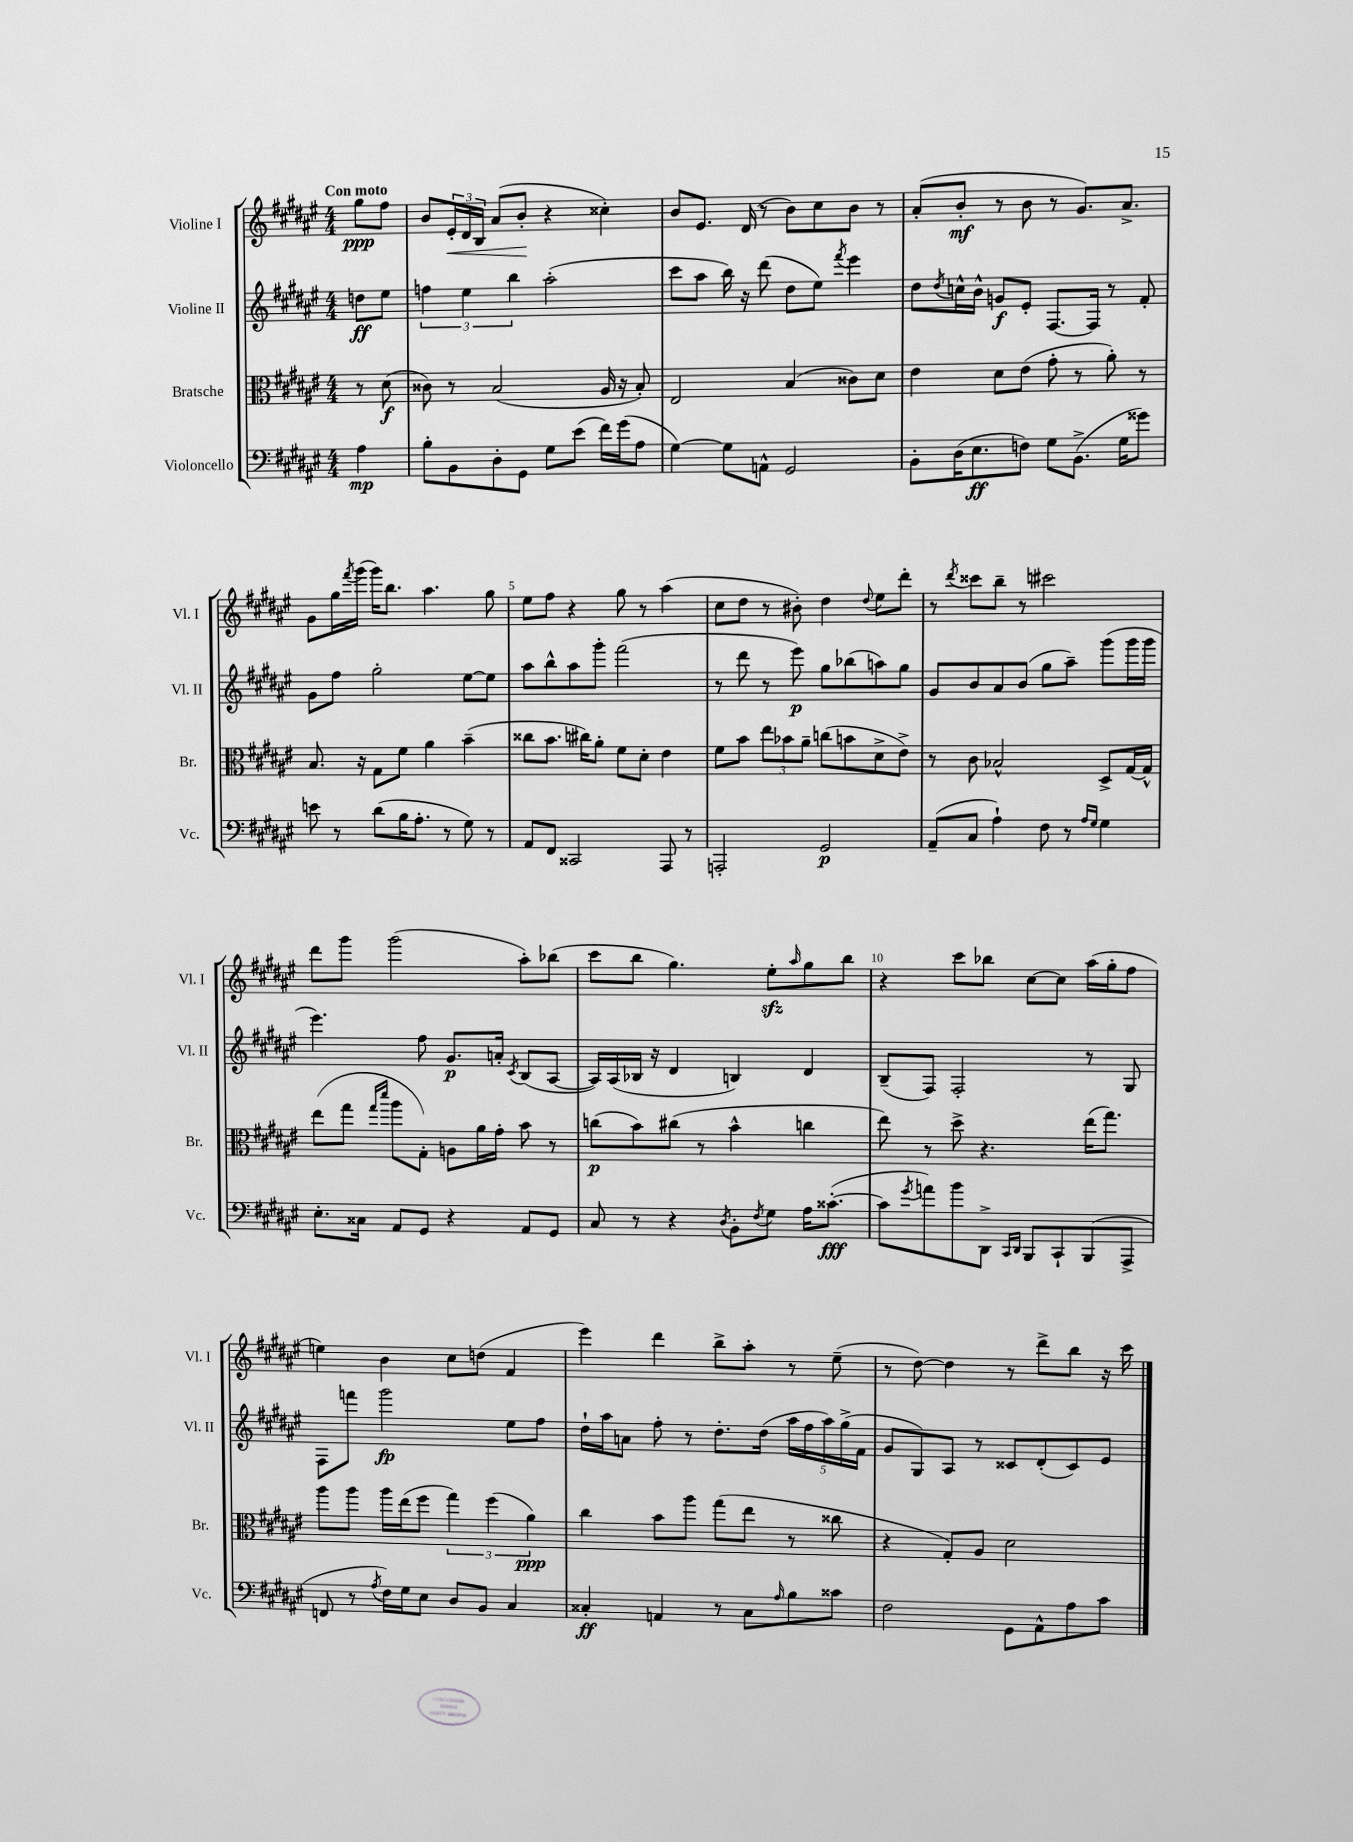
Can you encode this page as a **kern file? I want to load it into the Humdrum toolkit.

**kern	**dynam	**kern	**dynam	**kern	**dynam	**kern	**dynam
*part4	*part4	*part3	*part3	*part2	*part2	*part1	*part1
*staff4	*staff4	*staff3	*staff3	*staff2	*staff2	*staff1	*staff1
*I"Violoncello	*	*I"Bratsche	*	*I"Violine II	*	*I"Violine I	*
*I'Vc.	*	*I'Br.	*	*I'Vl. II	*	*I'Vl. I	*
*clefF4	*	*clefC3	*	*clefG2	*	*clefG2	*
*k[f#c#g#d#a#e#]	*	*k[f#c#g#d#a#e#]	*	*k[f#c#g#d#a#e#]	*	*k[f#c#g#d#a#e#]	*
*M4/4	*	*M4/4	*	*M4/4	*	*M4/4	*
=	=	=	=	=	=	=	=
!	!	!	!	!	!	!LO:TX:a:B:t=Con moto	!
4A#\	mp	8r	.	8ddn\L	ff	8gg#\L	ppp
.	.	(8d#\	f	8ee#\J	.	8ff#\J	.
=1	=1	=1	=1	=1	=1	=1	=1
8B'\L	.	8c##X\)	.	6ffn\	.	8b/L	.
!	!	!	!	!	!	!	!LO:HP:b
8BB\	.	8r	.	.	.	24e#'/L	<
.	.	.	.	6ee#\	.	24d#/	.
.	.	.	.	.	.	24B/JJ	.
8D#'\	.	(2B/	.	.	.	(8a#/L	.
.	.	.	.	6bb\	.	.	.
8GG#\J	.	.	.	.	.	8b'/J	.
8G#\L	.	.	.	(2aa#'\	.	4r	[
(8e#\J	.	.	.	.	.	.	.
16f#\LL)	.	16A#/	.	.	.	4cc##X'\)	.
(16g#\J	.	16r	.	.	.	.	.
8A#\J	.	8B'/)	.	.	.	.	.
=2	=2	=2	=2	=2	=2	=2	=2
[4G#\)	.	2E#/	.	8ccc#\L	.	8b/L	.
.	.	.	.	8aa#\J	.	8.e#/J	.
8G#\L]	.	.	.	16bb\)	.	.	.
.	.	.	.	16r	.	(16d#/	.
8AAn^^\J	.	.	.	(8ddd#\	.	8r	.
2GG#/	.	(4B/	.	8dd#\L	.	8b\L)	.
.	.	.	.	8ee#\J)	.	8cc#\	.
.	.	.	.	8qfff#/	.	.	.
.	.	8c##X\L)	.	4eee#\	.	8b\J	.
.	.	8d#\J	.	.	.	8r	.
=3	=3	=3	=3	=3	=3	=3	=3
8BB'\L	.	4e#\	.	8dd#\L	.	(8a#'/L	.
.	.	.	.	8qdd#/	.	.	.
(16D#\K	.	.	.	16ccn^^\L	.	8b'/J	mf
8.E#\	ff	.	.	16b^^\JJ	.	.	.
.	.	8d#\L	.	8gn/L	f	8r	.
8Fn\J)	.	(8e#\J	.	8e#'/J	.	8b\	.
8G#\L	.	8g#'\	.	[8.F#/L	.	8r	.
(8.BB^\J	.	8r	.	.	.	8.g#/L)	.
.	.	.	.	16F#/Jk]	.	.	.
.	.	8a#'\)	.	8r	.	.	.
16G#\KL	.	.	.	.	.	8.a#^/J	.
8g##X\J)	.	8r	.	8f#'/	.	.	.
!!LO:LB:g=z
=4	=4	=4	=4	=4	=4	=4	=4
8en\	.	8.B/	.	8g#\L	.	8g#\L	.
8r	.	.	.	8ff#\J	.	16gg#\L	.
.	.	.	.	.	.	8qfff#/	.
.	.	16r	.	.	.	(16ggg#\JJ	.
(8d#\L	.	8G#\L	.	2gg#'\	.	16ggg#\KL)	.
.	.	.	.	.	.	8.bb\J	.
16B\K	.	8f#\J	.	.	.	.	.
8.A#'\J	.	.	.	.	.	.	.
.	.	4a#\	.	.	.	4.aa#\	.
8r	.	.	.	.	.	.	.
8G#\)	.	(4b~\	.	[8ee#\L	.	.	.
8r	.	.	.	8ee#\J]	.	8gg#\	.
=5	=5	=5	=5	=5	=5	=5	=5
8AA#/L	.	8cc##X\L	.	8aa#\L	.	8ee#\L	.
8FF#/J	.	8.b\J	.	8bb^^\	.	8ff#\J	.
2CC##X/	.	.	.	8aa#\	.	4r	.
.	.	16cc#X\KL)	.	.	.	.	.
.	.	8a#'\J	.	8ggg#'\J	.	.	.
.	.	8f#\L	.	(2fff#\	.	8gg#\	.
.	.	8d#'\J	.	.	.	8r	.
8AAA#/	.	4e#\	.	.	.	(4aa#\	.
8r	.	.	.	.	.	.	.
=6	=6	=6	=6	=6	=6	=6	=6
2AAAn'/	.	8f#\L	.	8r	.	8cc#\L	.
.	.	8b\J	.	8ddd#\	.	8dd#\J	.
.	.	12ee#\L	.	8r	.	8r	.
.	.	12b-X\	.	.	.	.	.
.	.	.	.	8eee#\)	p	8b#X'\)	.
.	.	12a#~\J	.	.	.	.	.
2GG#/	p	(8ccn\L	.	8gg#\L	.	4dd#\	.
.	.	8bn\	.	(8bb-X\	.	.	.
.	.	.	.	.	.	8qqdd#/	.
.	.	8d#^\	.	8aan\)	.	8ee#\L	.
.	.	8e#^\J)	.	8gg#\J	.	8ddd#'\J	.
=7	=7	=7	=7	=7	=7	=7	=7
(8AA#~/L	.	8r	.	8g#/L	.	8r	.
.	.	.	.	.	.	8qddd#/	.
8C#/J	.	8c#\	.	8b/	.	8ccc##X\L	.
4A#`\)	.	2B-X^^/	.	8a#/	.	8bb~\J	.
.	.	.	.	(8b/J	.	8r	.
8F#\	.	.	.	8gg#\L	.	2ccc#X\	.
8r	.	.	.	8aa#~\J)	.	.	.
16qqA#/LL	.	.	.	.	.	.	.
16qqG#/JJ	.	.	.	.	.	.	.
4G#\	.	8D#^/L	.	(8ggg#\L	.	.	.
.	.	[16G#/L	.	16ggg#\L	.	.	.
.	.	16G#^^/JJ]	.	16ggg#\JJ	.	.	.
!!LO:LB:g=z
=8	=8	=8	=8	=8	=8	=8	=8
8.E#'\L	.	(8ee#\L	.	4.eee#\)	.	8ddd#\L	.
.	.	8gg#\J	.	.	.	8ggg#\J	.
16C##X\Jk	.	.	.	.	.	.	.
.	.	16qqgg#/LL	.	.	.	.	.
.	.	16qqddd#/JJ	.	.	.	.	.
8AA#/L	.	8aa#\L	.	.	.	(2ggg#\	.
8GG#/J	.	8G#'\J)	.	8ff#\	.	.	.
4r	.	8An\L	.	8.g#/L	p	.	.
.	.	16a#\L	.	.	.	.	.
.	.	16g#'\JJ	.	16an'/Jk	.	.	.
.	.	.	.	8qc#/	.	.	.
8AA#/L	.	8b\	.	(8B/L	.	8aa#'\L)	.
8GG#/J	.	8r	.	[8A#/J	.	(8bb-X\J	.
=9	=9	=9	=9	=9	=9	=9	=9
8C#/	.	(8ccn\L	p	16A#/LL])	.	8ccc#\L	.
.	.	.	.	(16A#/	.	.	.
8r	.	8b\)	.	16B-X/JJ	.	8bb\J	.
.	.	.	.	16r	.	.	.
4r	.	(8cc#X\J	.	4d#/	.	4.gg#\)	.
.	.	8r	.	.	.	.	.
8qD#/	.	.	.	.	.	.	.
8BB'\L	.	4b^^\	.	4Bn/)	.	.	.
8qF#/	.	.	.	.	.	.	.
8G#\J	.	.	.	.	.	8ee#zz'\L	.
.	.	.	.	.	.	16qqaa#/	.
16A#\KL	.	4ccn\	.	4d#/	.	8gg#\	.
([8.c##X'\J	fff	.	.	.	.	.	.
.	.	.	.	.	.	8bb\J	.
=10	=10	=10	=10	=10	=10	=10	=10
8c##\L]	.	8ee#\)	.	(8B~/L	.	4r	.
8qg#/	.	.	.	.	.	.	.
8an\)	.	8r	.	8F#/J)	.	.	.
8b\	.	8dd#^\	.	2F#'/	.	8ccc#\L	.
8DD#^\J	.	4.r	.	.	.	8bb-X\J	.
16qqCC#/LL	.	.	.	.	.	.	.
16qqDD#/JJ	.	.	.	.	.	.	.
8BBB/L	.	.	.	.	.	[8cc#\L	.
8CC#`/	.	.	.	.	.	8cc#\J]	.
(8BBB/	.	(16ee#\KL	.	8r	.	(16aa#\LL	.
.	.	8.gg#\J)	.	.	.	16gg#'\J	.
8AAA#^/J	.	.	.	8G#/	.	8ff#\J	.
!!LO:LB:g=z
=11	=11	=11	=11	=11	=11	=11	=11
8FFn/	.	8aa#\L	.	8F#\L	.	4een\)	.
8r	.	8aa#\J	.	8fffn\J	.	.	.
8qA#/	.	.	.	.	.	.	.
16F#\LL)	.	16aa#\LL	.	2ggg#\	fp	4b\	.
16G#\J	.	(16ee#\J	.	.	.	.	.
8E#\J	.	8ff#\J	.	.	.	.	.
8D#/L	.	6gg#\)	.	.	.	8cc#\L	.
8BB/J	.	.	.	.	.	(8ddn\J	.
.	.	(6ff#\	.	.	.	.	.
4C#/	.	.	.	8ee#\L	.	4f#/	.
.	.	6a#\)	ppp	.	.	.	.
.	.	.	.	8ff#\J	.	.	.
=12	=12	=12	=12	=12	=12	=12	=12
4C##X'/	ff	4cc#\	.	16dd#`\LL	.	4eee#\)	.
.	.	.	.	16aa#\J	.	.	.
.	.	.	.	8an\J	.	.	.
4AAn/	.	8b\L	.	8ff#'\	.	4ddd#\	.
.	.	8aa#\J	.	8r	.	.	.
8r	.	(8gg#\L	.	8.dd#'\L	.	8bb^\L	.
8C##\L	.	8ee#\J	.	.	.	8aa#'\J	.
.	.	.	.	(16dd#\Jk	.	.	.
16qqA#/	.	.	.	.	.	.	.
8B\	.	8r	.	20aa#\LL	.	8r	.
.	.	.	.	20ff#\	.	.	.
.	.	.	.	20aa#\)	.	.	.
8c##X\J	.	8cc##X\	.	.	.	(8ee#~\	.
.	.	.	.	(20gg#^\	.	.	.
.	.	.	.	20f#\JJ	.	.	.
=13	=13	=13	=13	=13	=13	=13	=13
2F#\	.	4r	.	8g#/L	.	8r	.
.	.	.	.	8G#/)	.	[8dd#\)	.
.	.	8G#'/L)	.	8A#/J	.	4dd#\]	.
.	.	8A#/J	.	8r	.	.	.
8GG#\L	.	2d#\	.	8c##X/L	.	8r	.
8AA#^^\	.	.	.	(8d#'/	.	8ddd#^\L	.
8A#\	.	.	.	8c##/)	.	8bb\J	.
8c#\J	.	.	.	8e#/J	.	16r	.
.	.	.	.	.	.	16ccc#\	.
==	==	==	==	==	==	==	==
*-	*-	*-	*-	*-	*-	*-	*-
